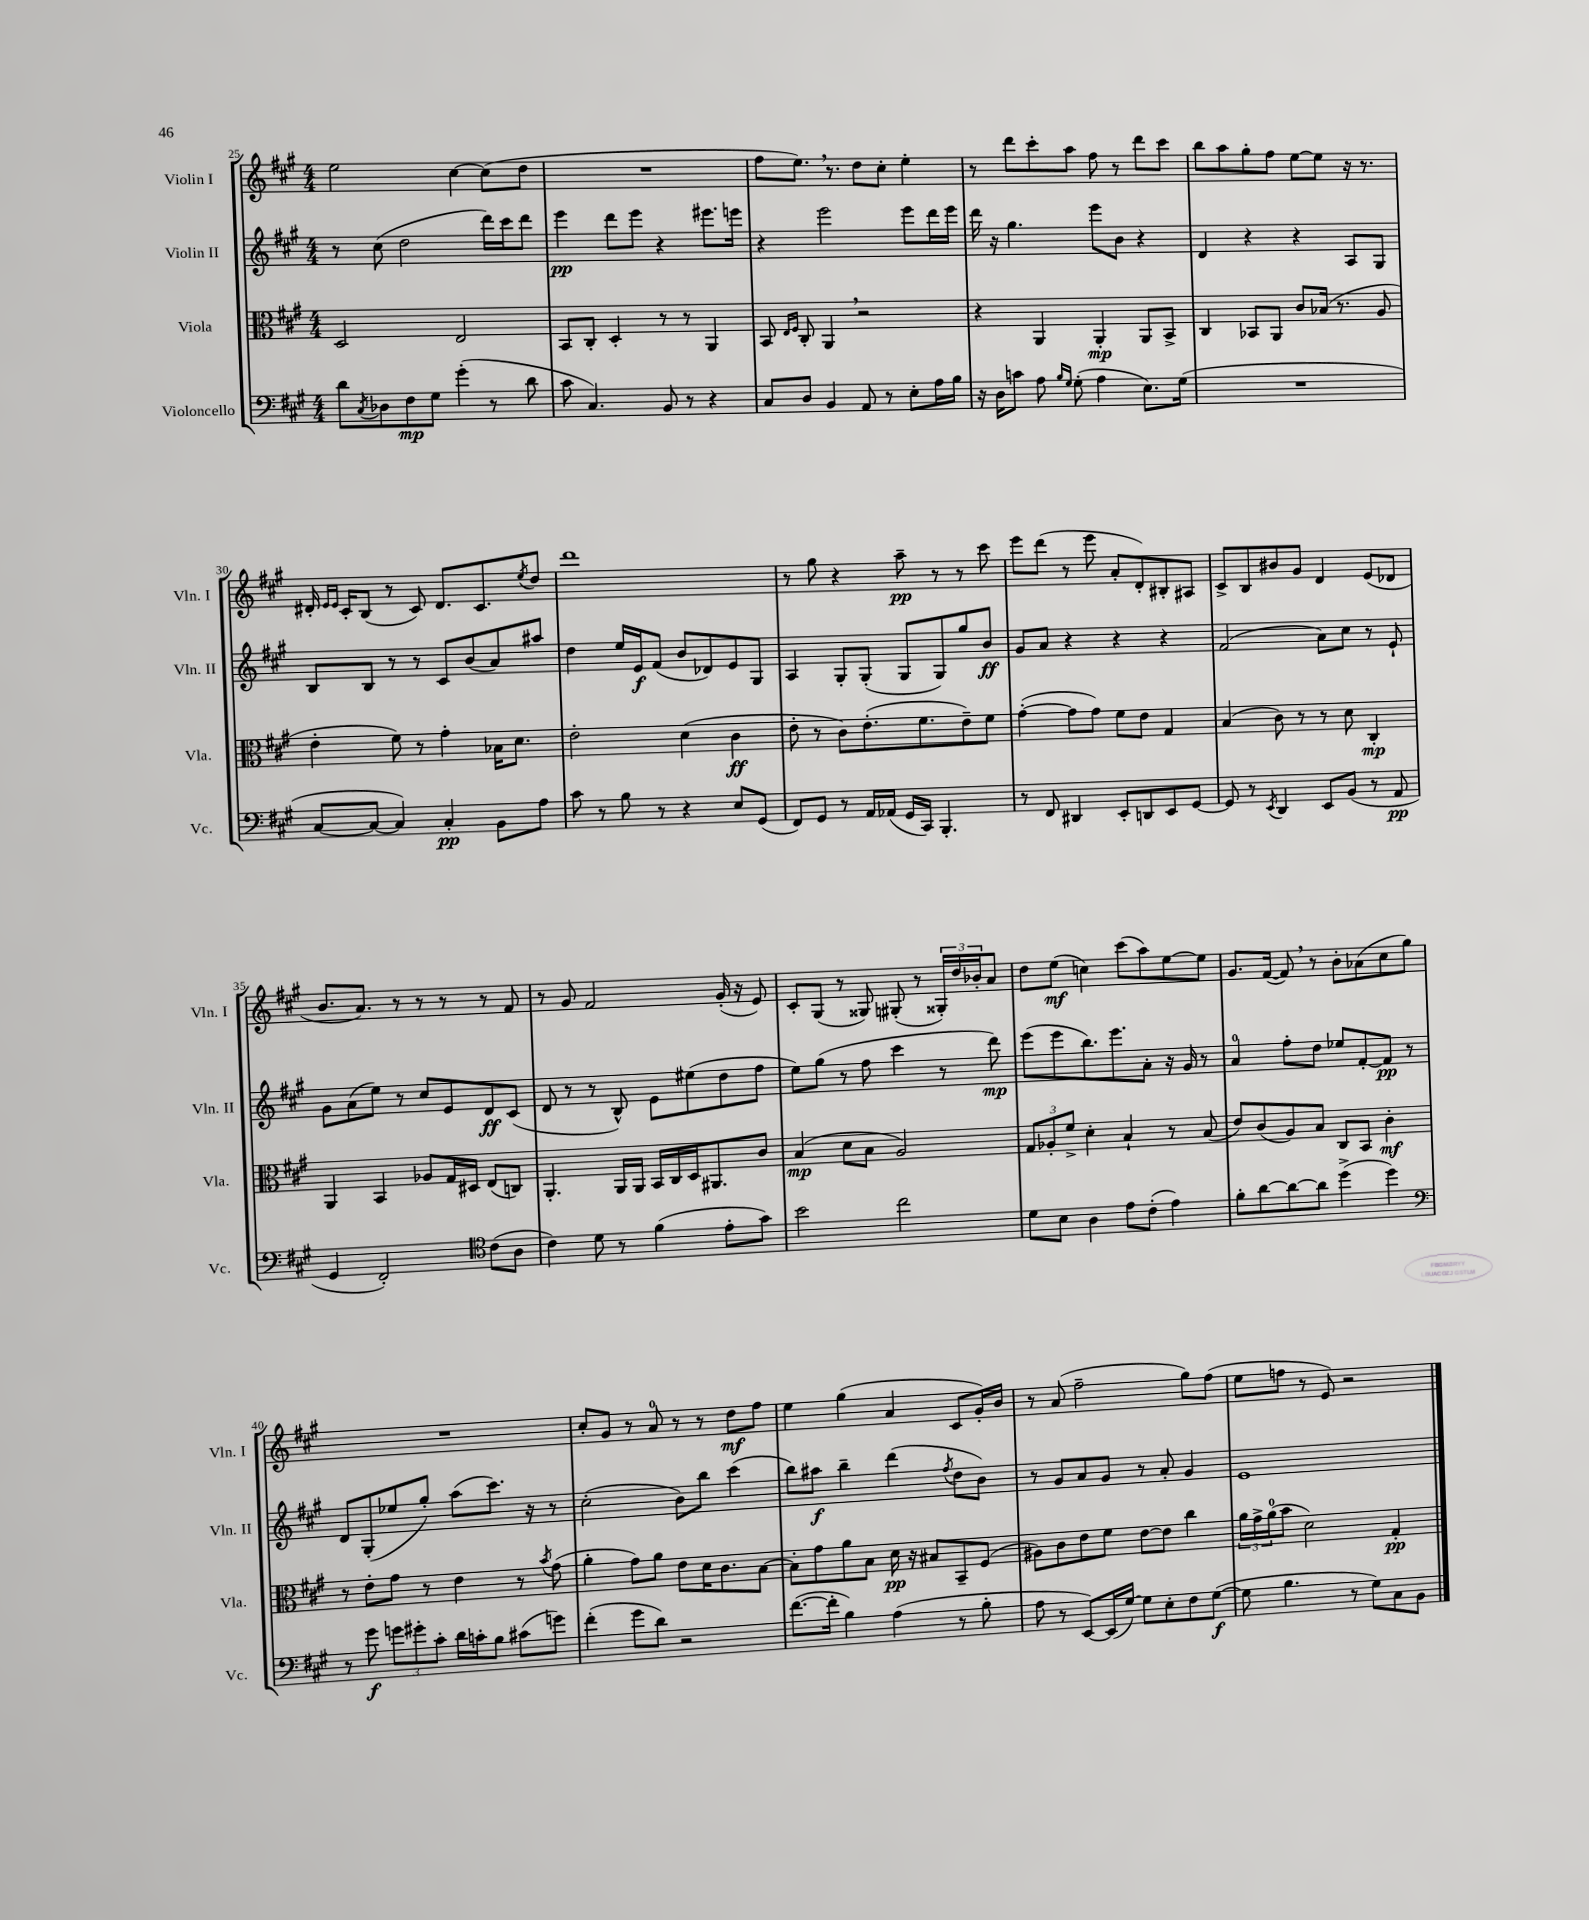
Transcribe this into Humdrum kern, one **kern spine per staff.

**kern	**dynam	**kern	**dynam	**kern	**dynam	**kern	**dynam
*part4	*part4	*part3	*part3	*part2	*part2	*part1	*part1
*staff4	*staff4	*staff3	*staff3	*staff2	*staff2	*staff1	*staff1
*I"Violoncello	*	*I"Viola	*	*I"Violin II	*	*I"Violin I	*
*I'Vc.	*	*I'Vla.	*	*I'Vln. II	*	*I'Vln. I	*
*clefF4	*	*clefC3	*	*clefG2	*	*clefG2	*
*k[f#c#g#]	*	*k[f#c#g#]	*	*k[f#c#g#]	*	*k[f#c#g#]	*
*M4/4	*	*M4/4	*	*M4/4	*	*M4/4	*
=25	=25	=25	=25	=25	=25	=25	=25
8d\L	.	2D/	.	8r	.	2ee\	.
8qC#/	.	.	.	.	.	.	.
8D-X\	.	.	.	(8cc#\	.	.	.
8F#\	mp	.	.	2dd\	.	.	.
8G#\J	.	.	.	.	.	.	.
(4g#'\	.	2E/	.	.	.	[4cc#\	.
8r	.	.	.	16ddd\LL)	.	(8cc#\L]	.
.	.	.	.	16ccc#\J	.	.	.
8d\	.	.	.	8ddd\J	.	8dd\J	.
=26	=26	=26	=26	=26	=26	=26	=26
8c#\	.	8BB/L	.	4eee\	pp	1r	.
4.C#/)	.	8C#'/J	.	.	.	.	.
.	.	4D'/	.	8ddd\L	.	.	.
.	.	.	.	8eee\J	.	.	.
8BB/	.	8r	.	4r	.	.	.
8r	.	8r	.	.	.	.	.
4r	.	4AA/	.	8.eee#X\L	.	.	.
.	.	.	.	16eeen\Jk	.	.	.
=27	=27	=27	=27	=27	=27	=27	=27
8C#/L	.	8BB/	.	4r	.	8ff#\L	.
.	.	16qqE/LL	.	.	.	.	.
.	.	16qqF#/JJ	.	.	.	.	.
8D/J	.	8C#'/	.	.	.	8.ee,\J)	.
4BB/	.	4AA,/	.	2eee\	.	.	.
.	.	.	.	.	.	8.r	.
8AA/	.	2r	.	.	.	8dd\L	.
8r	.	.	.	.	.	8cc#'\J	.
8E'\L	.	.	.	8eee\L	.	4ee'\	.
16A\L	.	.	.	16ddd\L	.	.	.
16B\JJ	.	.	.	16eee\JJ	.	.	.
=28	=28	=28	=28	=28	=28	=28	=28
16r	.	4r	.	16ddd\	.	8r	.
16D\KL	.	.	.	16r	.	.	.
8cn\J	.	.	.	4.gg#\	.	8ddd\L	.
8A\	.	4AA/	.	.	.	8ccc#'\	.
16qqB/LL	.	.	.	.	.	.	.
16qqG#/JJ	.	.	.	.	.	.	.
(8G#'\	.	.	.	.	.	8aa\J	.
4A\	.	4AA'/	mp	8eee\L	.	8ff#\	.
.	.	.	.	8b\J	.	8r	.
8.E\L)	.	8AA/L	.	4r	.	8ddd\L	.
.	.	8BB^/J	.	.	.	8ccc#\J	.
(16G#\Jk	.	.	.	.	.	.	.
=29	=29	=29	=29	=29	=29	=29	=29
1r	.	4C#/	.	4d/	.	8bb\L	.
.	.	.	.	.	.	8aa\	.
.	.	8BB-X/L	.	4r	.	8gg#'\	.
.	.	8AA/J	.	.	.	8ff#\J	.
.	.	8c#/L	.	4r	.	[8ee\L	.
.	.	(16B-X/Jk	.	.	.	8ee\J]	.
.	.	8.r	.	.	.	.	.
.	.	.	.	8A/L	.	16r	.
.	.	.	.	.	.	8.r	.
.	.	8A/	.	8G#/J	.	.	.
!!LO:LB:g=z
=30	=30	=30	=30	=30	=30	=30	=30
[8C#/L	.	4e'\	.	8B/L	.	16d#X'/	.
.	.	.	.	.	.	16qqe/LL	.
.	.	.	.	.	.	16qqe/JJ	.
.	.	.	.	.	.	16c#'/KL	.
8C#/J_	.	.	.	8B/J	.	(8B/J	.
4C#/])	.	8f#\)	.	8r	.	8r	.
.	.	8r	.	8r	.	8c#/)	.
4C#'/	pp	4g#'\	.	8c#/L	.	8.d#/L	.
.	.	.	.	(8b/	.	.	.
.	.	.	.	.	.	8.c#/	.
8BB\L	.	16B-X\KL	.	8a/)	.	.	.
.	.	8.d\J	.	.	.	.	.
.	.	.	.	.	.	8qee/	.
8A\J	.	.	.	8aa#X/J	.	8dd/J	.
=31	=31	=31	=31	=31	=31	=31	=31
8c#\	.	2e'\	.	4dd\	.	1ddd	.
8r	.	.	.	.	.	.	.
8B\	.	.	.	16ee/LL	.	.	.
.	.	.	.	16e/J	f	.	.
8r	.	.	.	(8f#/J	.	.	.
4r	.	(4d\	.	8b/L	.	.	.
.	.	.	.	8d-X/)	.	.	.
8E/L	.	4c#\	ff	8e/	.	.	.
(8GG#/J	.	.	.	8G#/J	.	.	.
=32	=32	=32	=32	=32	=32	=32	=32
8FF#/L)	.	8e'\	.	4A/	.	8r	.
8GG#/J	.	8r	.	.	.	8gg#\	.
8r	.	8c#\L)	.	8G#'/L	.	4r	.
16AA/LL	.	(8.e'\	.	(8G#'/J	.	.	.
(16AA-X/JJ	.	.	.	.	.	.	.
16GG#/LL	.	.	.	8G#/L	.	8aa~\	pp
16CC#/JJ)	.	8.f#\	.	.	.	.	.
4.BBB'/	.	.	.	8G#/)	.	8r	.
.	.	8e~\)	.	8gg#/	.	8r	.
.	.	8f#\J	.	8b/J	ff	8ccc#\	.
=33	=33	=33	=33	=33	=33	=33	=33
8r	.	([4g#'\	.	8g#/L	.	8eee\L	.
8FF#/	.	.	.	8a/J	.	(8ddd\J	.
4DD#X/	.	8g#\L]	.	4r	.	8r	.
.	.	8g#\J)	.	.	.	8eee\	.
8EE'/L	.	8f#\L	.	4r	.	8a'/L	.
8DDn/	.	8e\J	.	.	.	8d'/)	.
8EE/	.	4G#/	.	4r	.	8B#X'/	.
[8GG#/J	.	.	.	.	.	8A#X/J	.
=34	=34	=34	=34	=34	=34	=34	=34
8GG#/]	.	(4B/	.	(2f#/	.	8c#^/L	.
8r	.	.	.	.	.	8B/	.
8qEE/	.	.	.	.	.	.	.
4DD/	.	8c#\)	.	.	.	8b#X/	.
.	.	8r	.	.	.	8g#/J	.
8EE/L	.	8r	.	8a\L)	.	4d/	.
(8BB/J	.	8d\	.	8cc#\J	.	.	.
8r	.	4C#'/	mp	8r	.	(8e/L	.
8AA/	pp	.	.	8e`/	.	8d-X/J	.
!!LO:LB:g=z
=35	=35	=35	=35	=35	=35	=35	=35
4GG#/	.	4AA/	.	8g#\L	.	8.b/L	.
.	.	.	.	(8a\	.	.	.
.	.	.	.	.	.	8.a/J)	.
2FF#'/)	.	4BB/	.	8ee\J)	.	.	.
.	.	.	.	8r	.	8r	.
.	.	8A-X/L	.	8cc#/L	.	8r	.
.	.	16G#/L	.	8e/	.	8r	.
.	.	16D#X/JJ	.	.	.	.	.
*clefC4	*	*	*	*	*	*	*
(8c#\L	.	(8E/L	.	8d/	ff	8r	.
8A\J	.	8Cn/J)	.	(8c#/J	.	8f#/	.
=36	=36	=36	=36	=36	=36	=36	=36
4c#\)	.	4.AA'/	.	8d/	.	8r	.
.	.	.	.	8r	.	8g#/	.
8d\	.	.	.	8r	.	2f#/	.
8r	.	16AA/LL	.	8B^^/)	.	.	.
.	.	16AA/JJ	.	.	.	.	.
(4f#\	.	16BB/LL	.	8e\L	.	.	.
.	.	16C#/	.	.	.	.	.
.	.	16D/J	.	(8ee#X\	.	.	.
.	.	8.AA#X/	.	.	.	.	.
8e'\L	.	.	.	8dd\	.	(16g#'/	.
.	.	.	.	.	.	16r	.
8g#\J)	.	8c#/J	.	8ff#\J	.	8e/)	.
=37	=37	=37	=37	=37	=37	=37	=37
2b\	.	(4B/	mp	8ee\L)	.	8c#'/L	.
.	.	.	.	(8gg#\J	.	(8G#/J	.
.	.	8d\L	.	8r	.	8r	.
.	.	8B\J	.	8ff#\	.	8G##X/)	.
2cc#\	.	2A/)	.	4ccc#\	.	(8G#X'/	.
.	.	.	.	.	.	8r	.
.	.	.	.	8r	.	24G##X'/LL)	.
.	.	.	.	.	.	24dd/	.
.	.	.	.	.	.	24b-X'/J	.
.	.	.	.	8ddd\)	mp	8a/J	.
=38	=38	=38	=38	=38	=38	=38	=38
8d\L	.	12G#/L	.	(8eee\L	.	8dd\L	.
.	.	12A-X'/	.	.	.	.	.
8B\J	.	.	.	8eee\	.	(8ee\J	mf
.	.	12f#^/J	.	.	.	.	.
4A\	.	4d'\	.	8.bb\)	.	4ccn\)	.
.	.	.	.	8.eee\	.	.	.
8e\L	.	4B`/	.	.	.	(8ccc#\L	.
(8c#'\J	.	.	.	8a'\J	.	8aa\)	.
4e\)	.	8r	.	16r	.	[8ee\	.
.	.	.	.	16g#/	.	.	.
.	.	(8B/	.	8r	.	8ee\J]	.
=39	=39	=39	=39	=39	=39	=39	=39
8f#'\L	.	8e/L)	.	4a/	.	8.g#/L	.
[8a\	.	(8c#/	.	.	.	.	.
.	.	.	.	.	.	([16f#/Jk	.
8a\_	.	8A/)	.	8ff#'\L	.	8f#,/])	.
8a\J]	.	8B/J	.	8dd\J	.	8r	.
(4dd^\	.	8C#/L	.	8ee-X/L	.	8b'\L	.
.	.	8BB/J	.	[8f#'/	.	(8a-X\	.
4dd\)	.	4c#'\	mf	8f#/J]	pp	8cc#\	.
.	.	.	.	8r	.	8gg#\J)	.
!!LO:LB:g=z
=40	=40	=40	=40	=40	=40	=40	=40
*clefF4	*	*	*	*	*	*	*
8r	.	8r	.	8d/L	.	1r	.
8g#\	f	8e'\L	.	(8G#'/	.	.	.
12gn\L	.	8g#\J	.	8ee-X/	.	.	.
12g#X'\	.	.	.	.	.	.	.
.	.	8r	.	8gg#'/J)	.	.	.
12c#'\J	.	.	.	.	.	.	.
16d\LL	.	4e\	.	(8aa\L	.	.	.
16cn'\J	.	.	.	.	.	.	.
8B\J	.	.	.	8.ccc#\J)	.	.	.
(8c#X\L	.	8r	.	.	.	.	.
.	.	.	.	16r	.	.	.
.	.	8qb/	.	.	.	.	.
8gn\J)	.	(8g#\	.	8r	.	.	.
=41	=41	=41	=41	=41	=41	=41	=41
(4f#'\	.	4a'\	.	(2cc#'\	.	8cc#'/L	.
.	.	.	.	.	.	8g#/J	.
8g#\L	.	8g#\L)	.	.	.	8r	.
8d\J)	.	8a\J	.	.	.	8a/	.
2r	.	8e\L	.	8b\L)	.	8r	.
.	.	16d\K	.	8bb\J	.	8r	.
.	.	8.c#\	.	.	.	.	.
.	.	.	.	(4ccc#\	.	8dd\L	mf
.	.	[8B\J	.	.	.	8ff#\J	.
=42	=42	=42	=42	=42	=42	=42	=42
([8.f#\L	.	8B'\L]	.	8bb\L)	.	4ee\	.
.	.	8g#\	.	8aa#X\J	f	.	.
16f#'\Jk]	.	.	.	.	.	.	.
4B\)	.	8a\	.	4bb~\	.	(4gg#\	.
.	.	8B\J	.	.	.	.	.
(4A\	.	16d\	pp	(4ddd\	.	4a/	.
.	.	16r	.	.	.	.	.
.	.	8B#X/L	.	.	.	.	.
.	.	.	.	8qff#/	.	.	.
8r	.	8BB~/	.	8dd\L	.	8c#/L	.
8B'\	.	(8F#/J	.	8b\J)	.	16g#'/L)	.
.	.	.	.	.	.	16b/JJ	.
=43	=43	=43	=43	=43	=43	=43	=43
8A\	.	8A#X\L)	.	8r	.	8r	.
8r	.	8c#\	.	8g#/L	.	(8a/	.
[8EE/L)	.	8e\	.	8a/	.	2ff#~\	.
(16EE/L]	.	8f#\J	.	8g#/J	.	.	.
[16G#/JJ)	.	.	.	.	.	.	.
8G#\L]	.	[8e\L	.	8r	.	.	.
8E'\	.	8e\J]	.	8a'/	.	.	.
8F#\	.	4cc#\	.	4g#/	.	8gg#\L)	.
([8G#\J	f	.	.	.	.	(8ff#\J	.
=44	=44	=44	=44	=44	=44	=44	=44
8G#\]	.	24a\LL	.	1e	.	8ee\L	.
.	.	24g#^\	.	.	.	.	.
.	.	(24a\J	.	.	.	.	.
4.B\	.	8b\J	.	.	.	8ffn\J	.
.	.	2d\)	.	.	.	8r	.
.	.	.	.	.	.	8e/)	.
8r	.	.	.	.	.	2r	.
8G#\L)	.	.	.	.	.	.	.
8C#\	.	4G#'/	pp	.	.	.	.
8BB\J	.	.	.	.	.	.	.
==	==	==	==	==	==	==	==
*-	*-	*-	*-	*-	*-	*-	*-
